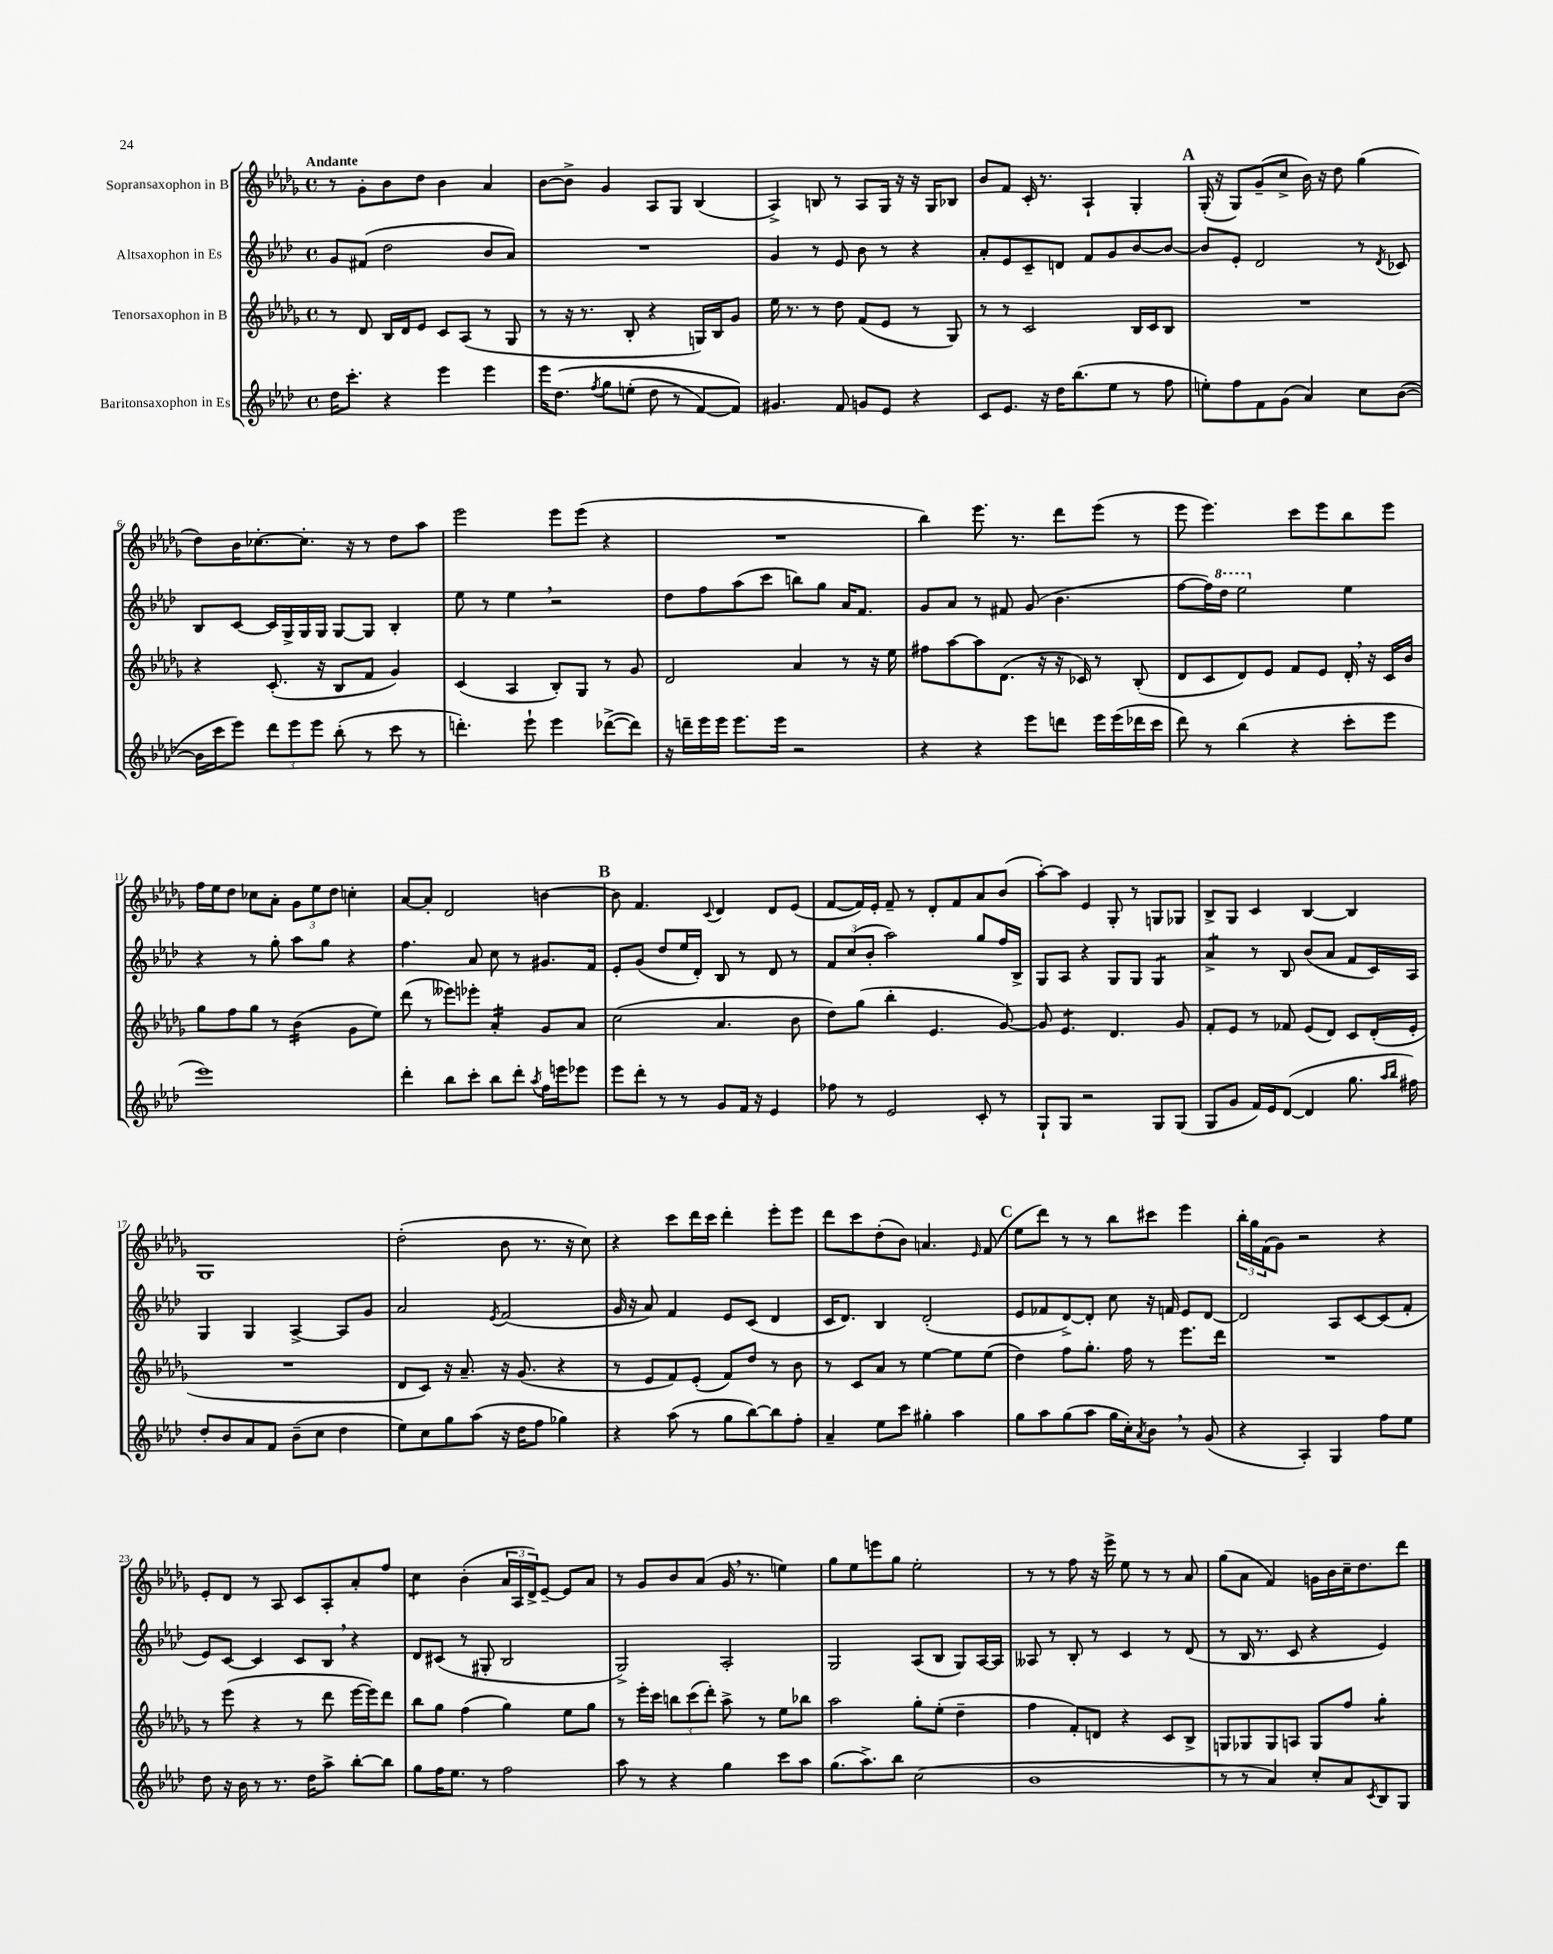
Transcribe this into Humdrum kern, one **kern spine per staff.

**kern	**kern	**kern	**kern
*staff4	*staff3	*staff2	*staff1
*clefG2	*clefG2	*clefG2	*clefG2
*k[b-e-a-d-]	*k[b-e-a-d-g-]	*k[b-e-a-d-]	*k[b-e-a-d-g-]
*M4/4	*M4/4	*M4/4	*M4/4
*met(c)	*met(c)	*met(c)	*met(c)
16dd-	8r	8g	8r
8.ccc'	.	.	.
.	8d-	(8f#	8g-'
4r	16B-	2dd-	8b-
.	16d-	.	.
.	8e-	.	8dd-
4eee-	8c	.	4b-
.	(8A-	.	.
4eee-	8r	8b-	4a-
.	8G-	8a-)	.
=	=	=	=
16eee-	8r	1r	[8b-
&(8.dd-	.	.	.
.	16r	.	8b-^]
.	8.r	.	.
8qff	.	.	.
8gg	.	.	4g-
(8ee'	8B-'	.	.
8dd-	4r	.	8A-
8r	.	.	8G-
[8f)	16G)	.	(4B-
.	16B-	.	.
8f]&)	8g-	.	.
=	=	=	=
4.g#	16ee-	4g	4A-^)
.	8.r	.	.
.	8r	8r	8B
8f	8dd-	8e-	8r
8g	(8f	8b-	8A-
8e-	8e-	8r	16G-
.	.	.	16r
4r	8r	4r	16r
.	.	.	16G-
.	8G-)	.	8B-
=	=	=	=
8c	8r	8a-'	8b-
8.e-	8r	8e-	8f
.	2c	8c~	16c'
16r	.	.	8.r
16dd-	.	8d	.
(8.bb-	.	.	.
.	.	8f	4A-`
8ee-	.	8g	.
8r	16B-	[8b-	4G-'
.	16c	.	.
8ff	8B-	8b-_	.
=	=	=	=
8ee')	1r	8b-]	(16G-'
.	.	.	16r
8ff	.	8e-'	8G-)
8f	.	2d-	(8g-~
(8g	.	.	8cc^
4a-)	.	.	16b-)
.	.	.	16r
.	.	.	8dd-
8cc	.	8r	(4gg-
.	.	8qd-	.
([8b-	.	8c-	.
=	=	=	=
16b-]	4r	8B-	8dd-)
16ccc	.	.	.
8eee-)	.	[8c	16b-
.	.	.	[8.cc-'
12ddd-	(8.c'	16c]	.
.	.	16G^	.
12eee-	.	.	.
.	.	16G	8.cc-']
12eee-	.	.	.
.	16r	16G	.
(8bb-'	8B-	[8G	.
.	.	.	16r
8r	8f	8G]	8r
8ccc	4g-)	4B-'	8dd-
8r	.	.	8aa-
=	=	=	=
4.ddd')	(4c	8ee-	2eee-
.	.	8r	.
.	4A-	4ee-	.
8eee-`	.	.	.
4eee-	8B-')	2r	8eee-
.	8G-	.	(8eee-
([8ddd-^	8r	.	4r
8ddd-])	8g-	.	.
=	=	=	=
16r	2d-	8dd-	1r
16ddd~	.	.	.
16eee-	.	8ff	.
16eee-	.	.	.
8.eee-	.	(8aa-	.
.	.	8ccc	.
16eee-	.	.	.
2r	4a-	8bb)	.
.	.	8gg	.
.	8r	16a-	.
.	.	8.f	.
.	16r	.	.
.	16ee-	.	.
=	=	=	=
4r	8ff#	8g	4bb-)
.	[8aa-	8a-	.
4r	8aa-]	8r	8.eee-
.	(8.d-	8f#	.
.	.	.	8.r
8eee-	.	(8g	.
.	16r	.	.
8ddd	16r	4.b-	8ddd-
.	16c-)	.	.
16eee-	8r	.	(8eee-
(16eee-	.	.	.
16ddd-	(8B-'	.	8r
16ccc	.	.	.
=	=	=	=
8ddd-)	8d-	[8ff	8eee-
8r	8c	16ff])	4.eee-)
.	.	16ddd-	.
(4bb-	8d-)	2eee-	.
.	8e-	.	.
4r	8f	.	8ccc
.	8e-	.	8eee-
8ccc'	16d-'	4ee-	8bb-
.	16r	.	.
8eee-	16c	.	8eee-
.	16b-	.	.
=	=	=	=
1eee-)	8gg-	4r	16ff
.	.	.	16ee-
.	8ff	.	8dd-
.	8gg-	8r	8cc-
.	8r	8gg'	8a-'
.	(4b-	8aa-	12g-
.	.	.	12ee-
.	.	8gg	.
.	.	.	12dd-
.	8g-	4r	4cc'
.	8ee-)	.	.
=	=	=	=
4ddd-'	(8ddd-	4.ff	[8a-
.	8r	.	8a-']
8bb-	8eee--)	.	2d-
8ccc'	8eee-'	8a-	.
8bb-	4a-'	8cc	.
8ddd-'	.	8r	.
8qaa-	.	.	.
16ff	8g-	8.g#	[4b
16eee	.	.	.
8eee-	8a-	.	.
.	.	16f	.
=	=	=	=
8eee-	(2cc	8e-'	8b]
8ddd-'	.	(8g	4.f
8r	.	8dd-	.
8r	.	16ee-	.
.	.	16d-')	.
.	.	.	8qqc
8g	4.a-	8B-	4d-
16f	.	8r	.
16r	.	.	.
4e-	.	8d-	8d-
.	8b-	8r	(8e-
=	=	=	=
8ff-	8dd-)	12f	[8f
.	.	(12cc	.
8r	(8gg-	.	16f])
.	.	12b-'	.
.	.	.	16e-'
2e-	4bb-'	2aa-)	8f~
.	.	.	8r
.	4.e-	.	8d-'
.	.	.	8f
8c'	.	8gg	8a-
8r	[8g-)	16ff	(8b-
.	.	16B-^	.
=	=	=	=
8G`	8g-]	8G	[8aa-')
8G	4.e-	8A-	8aa-]
2r	.	4r	4e-
.	4.d-	8G	8G-'
.	.	8G	8r
8G	.	4G	8G
(8G	8g-	.	8G-
=	=	=	=
8G	8f'	4a-^	8B-^
8g	8e-	.	8G-
16f)	8r	8r	4c
16e-	.	.	.
([8d-	8f-	8B-	.
4d-]	(8e-	(8b-	[4B-
.	8d-)	8a-	.
8.gg	8c	8f	4B-]
.	(16d-'	16c)	.
16qqaa-	.	.	.
16qqbb-	.	.	.
16ff#)	16e-'	16A-	.
=	=	=	=
8dd-'	1r	4G	1G-
8b-	.	.	.
8a-	.	4G	.
8f	.	.	.
(8b-~	.	[4A-^	.
8cc	.	.	.
4dd-	.	8A-]	.
.	.	8g	.
=	=	=	=
8ee-)	8d-	2a-	(2dd-'
8cc	8c)	.	.
8gg	16r	.	.
.	8.a-~	.	.
(8aa-	.	.	.
.	.	8qe-	.
16r	16r	(2f	8b-
16dd-	(8.g-	.	.
8ff	.	.	8.r
4gg-)	4r	.	.
.	.	.	16r
.	.	.	8cc)
=	=	=	=
4r	8r	16g	4r
.	.	16r	.
.	8e-	8a-)	.
(8aa-	8f)	4f	8ccc
8r	(8e-'	.	16ddd-
.	.	.	16ccc
8gg	8f)	8e-	4ddd-'
[8bb-)	8dd-	(8c	.
8bb-]	8r	4d-	8eee-'
8ff'	8b-	.	8eee-
=	=	=	=
4a-~	8r	16c	8ddd-
.	.	8.d-)	.
.	8c	.	8ccc
8ee-	8a-	4B-	(8dd-'
8ccc	8r	.	8b-)
4gg#'	[4ee-	(2d-'	4.a
4aa-	8ee-]	.	.
.	.	.	16qqe-
.	(8ee-	.	(8f
=	=	=	=
8gg	4dd-)	8e-	8ee-
8aa-	.	8f-	8ddd-)
(8gg	8ff	[8d-^)	8r
8aa-	8.gg-'	8d-']	8r
16gg	.	8cc	8bb-
16cc')	16ff	.	.
8qa-	.	.	.
8b-	8r	16r	8ccc#
.	.	16f	.
8r	8.eee-	8e-	4eee-
(8g	.	[8d-	.
.	16ddd-	.	.
=	=	=	=
4r	1r	2d-]	24bb-'
.	.	.	24gg-
.	.	.	(24f
.	.	.	8g-)
4A-')	.	.	2r
4G	.	8A-	.
.	.	[8c	.
8ff	.	(8c]	4r
8ee-	.	8f'	.
=	=	=	=
8dd-	8r	8e-)	8e-'
16r	(8eee-	[8c	8d-
16b-	.	.	.
8r	4r	4c]	8r
8.r	.	.	8A-
.	8r	8c	8c
16dd-	.	.	.
8aa-^	8ddd-	8B-	8A-'
[8bb-'	[16eee-	4r	8a-'
.	16eee-])	.	.
8bb-]	8ddd-	.	8ff
=	=	=	=
8gg	8bb-	8d-	4cc
16ff	8gg-	(8c#	.
8.ee-	.	.	.
.	(4ff	8r	(4b-'
8r	.	8G#'	.
2ff	4gg-)	2B-	24a-
.	.	.	24A-
.	.	.	24d-^)
.	.	.	[8e-~
.	8ee-	.	8e-]
.	8gg-	.	8a-
=	=	=	=
8aa-	8r	2G^)	8r
8r	16eee-'	.	8g-
.	16ccc	.	.
4r	12bb	.	8b-
.	(12ccc	.	.
.	.	.	(8a-
.	12ddd-')	.	.
4gg	8aa-^	2A-'	16g-
.	.	.	8.r
.	8r	.	.
8ccc	8ee-	.	4ee)
8aa-	8bb-	.	.
=	=	=	=
(8.gg	2aa-	2G	8gg-
.	.	.	8ee-
8.aa-^)	.	.	.
.	.	.	8eee
8bb-	.	.	8gg-
(2cc	8gg-'	(8A-	2ee-'
.	(8ee-'	8B-	.
.	4dd-~	8G)	.
.	.	[16A-	.
.	.	16A-]	.
=	=	=	=
1b-	4ff	8A--	8r
.	.	8r	8r
.	8f')	8B-'	8ff
.	8d	8r	16r
.	.	.	16eee-^
.	4r	4c	8ee-
.	.	.	8r
.	8c	8r	8r
.	8B-^	(8d-	8a-
=	=	=	=
8r	8G	8r	(8gg-
8r	8G-	16B-	8a-
.	.	8.r	.
4a-)	8G-	.	4f)
.	8A	8c	.
8cc'	8G-	4r	16g
.	.	.	16b-
8a-	8ff	.	16cc~
.	.	.	8.dd-
8qc	.	.	.
8B-	4gg-'	4e-)	.
8G	.	.	8ddd-
==	==	==	==
*-	*-	*-	*-
